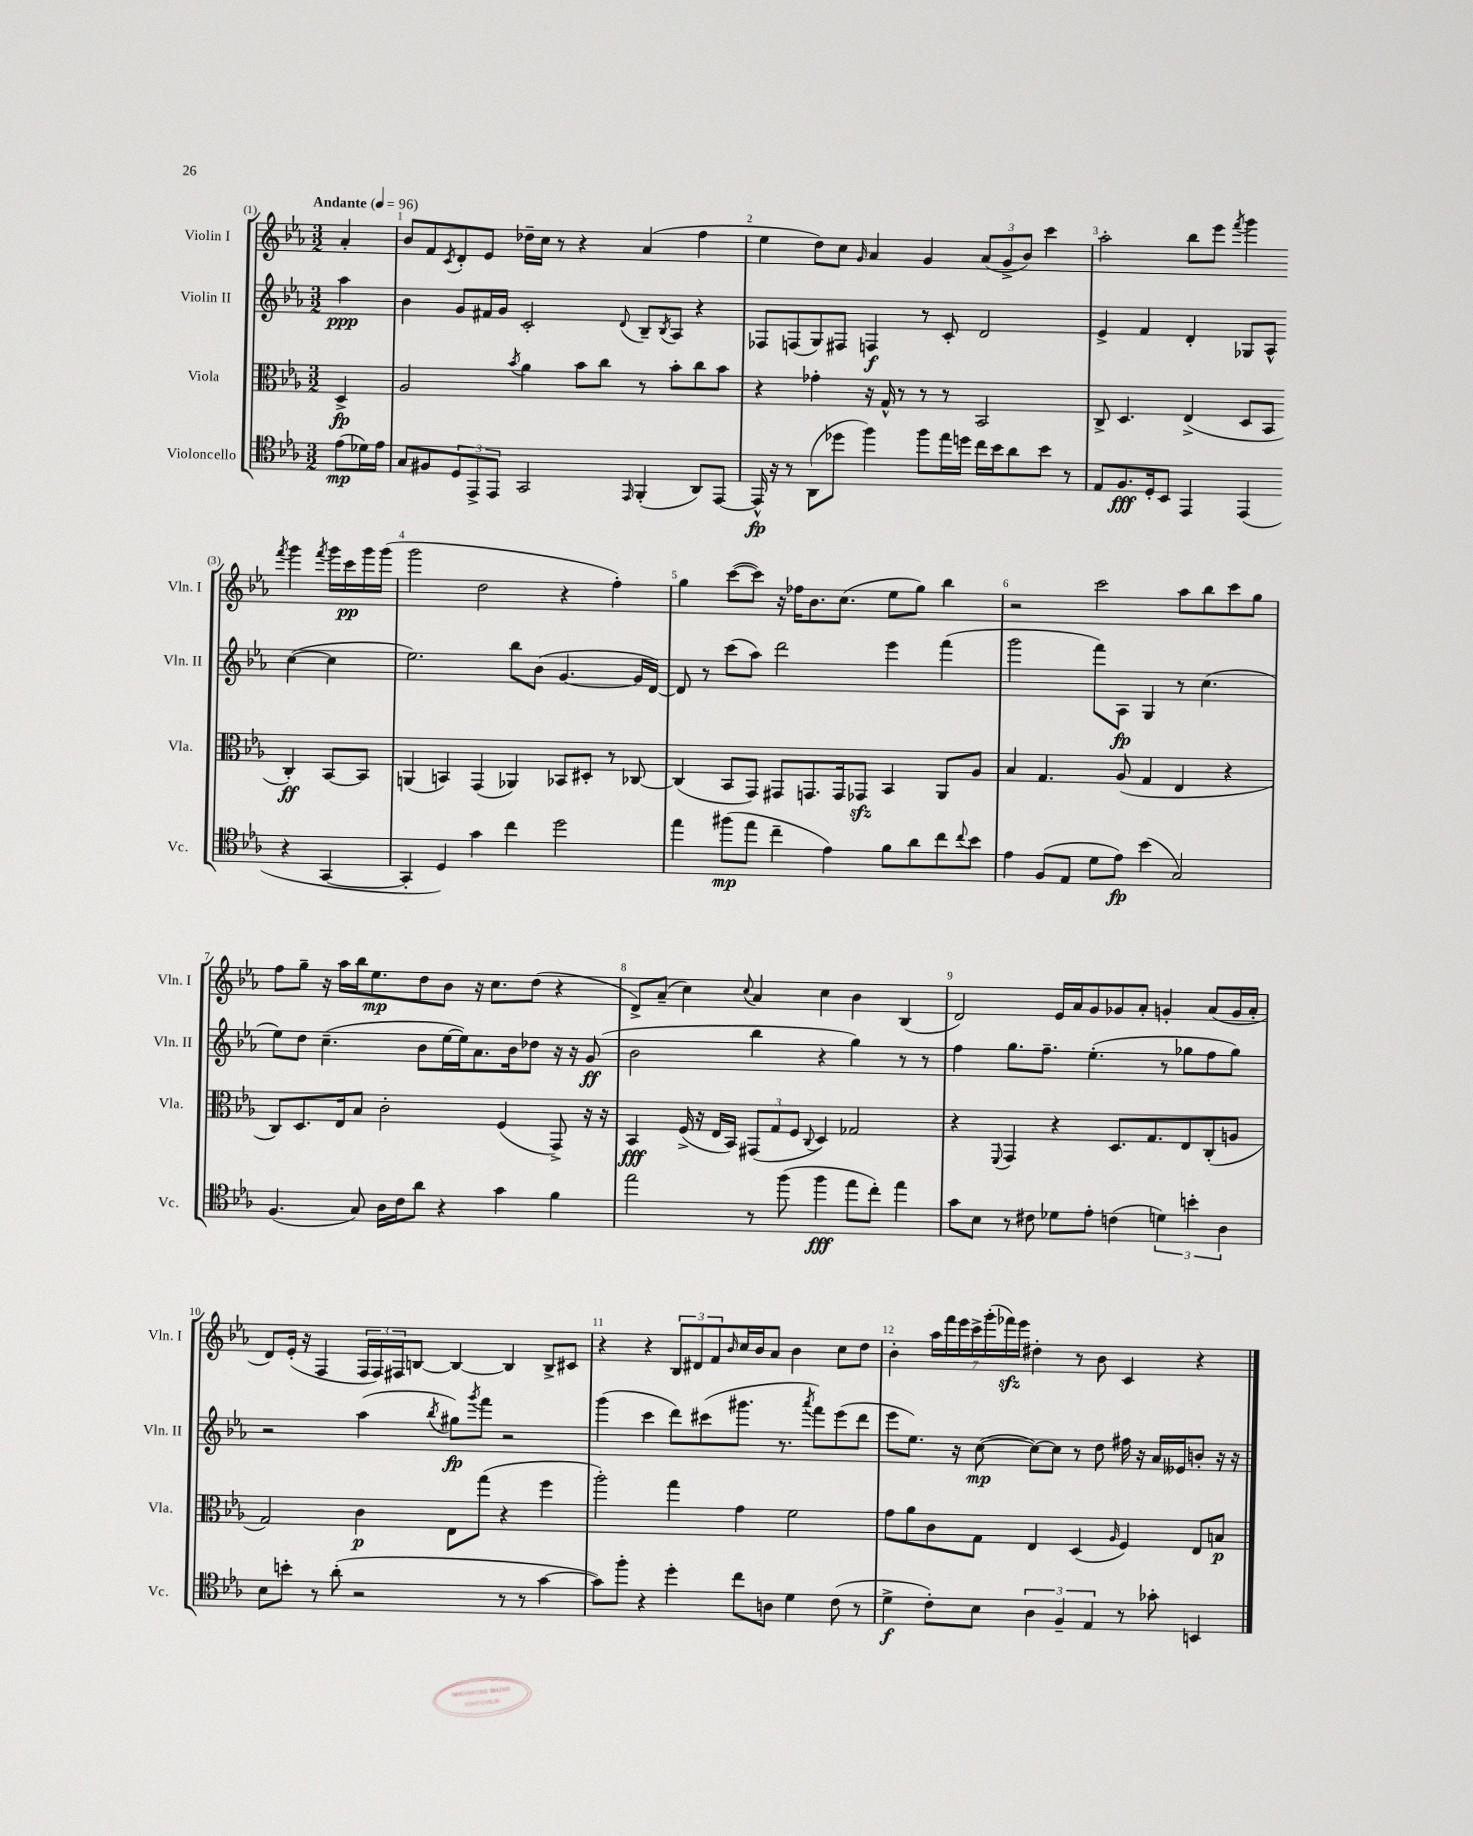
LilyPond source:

<<
\new StaffGroup <<
\new Staff = "s0" \with { instrumentName = "Violin I" shortInstrumentName = "Vln. I" } {
    \clef treble \key ees \major \numericTimeSignature \time 3/2 \partial 4 \tempo "Andante" 4 = 96
    aes'4-. |
    bes'8 f'8 \acciaccatura { c'8 } d'8-. ees'8 des''16-- c''16 r8 r4 aes'4( f''4 |
    ees''4 d''8) c''8 \grace { g'16 } aes'4 g'4 \tuplet 3/2 { aes'8( g'8-> bes'8) } c'''4 |
    aes''2-. bes''8 ees'''8 \acciaccatura { f'''8 } g'''4 \acciaccatura { f'''8 } g'''4 \acciaccatura { f'''8 } g'''16 c'''16\pp g'''16 g'''16( |
    g'''2 d''2 r4 f''4-.) |
    g''4 c'''8~( c'''8) r16 fes''16 bes'8. c''8.( ees''8 g''8) bes''4 |
    r2 c'''2 aes''8 bes''8 c'''8 g''8 |
    f''8 g''8-- r16 aes''16 bes''16 ees''8.\mp d''8 bes'8 r16 c''8. d''8( r4 |
    d'8->) aes'8--( c''4) \appoggiatura { c''8 } aes'4 c''4 bes'4 bes4( |
    d'2) ees'16 aes'16 g'8 ges'8 aes'8-. g'4-. aes'8( g'16 aes'16-. |
    d'8) ees'16-.( r16 f4 \tuplet 3/2 { f16 f16) fis16 } b8~ b4~ b4 b8-> cis'8 |
    r4 r4 \tuplet 3/2 { bes8 dis'8 f'8 } \grace { bes'16 } c''16 bes'16 aes'8 bes'4 c''8 d''8 |
    bes'4-. \tuplet 7/4 { aes''16 f'''16 ees'''16 c'''16-> g'''16-.( fes'''16\sfz) ees'''16 } dis''4-. r8 bes'8 c'4 r4 \bar "|." |
}
\new Staff = "s1" \with { instrumentName = "Violin II" shortInstrumentName = "Vln. II" } {
    \clef treble \key ees \major \numericTimeSignature \time 3/2 \partial 4
    aes''4\ppp |
    bes'4 g'8 fis'16 g'16 c'2-. \appoggiatura { d'8 } bes8-- \acciaccatura { bes8 } aes8 r4 |
    fes8 f8( g8) fis8 f4\f r8 c'8-. d'2 |
    ees'4-> f'4 d'4-. ges8 aes8-^ c''4~( c''4 |
    ees''2.) bes''8 bes'8( g'4.~ g'16 d'16~) |
    d'8 r8 c'''8( aes''8) d'''2 ees'''4 f'''4( |
    g'''2 f'''8) aes8\fp g4 r8 c''4.( |
    ees''8) d''8 c''4.--( bes'8 ees''16~ ees''16) aes'8. bes'16 des''8 r16 r16 g'8\ff( |
    bes'2 bes''4 r4 g''4) r8 r8 |
    f''4 g''8. f''8.-- ees''4.-.( r8 ges''8 f''8 ges''8) |
    r2 aes''4( \acciaccatura { bes''8 } gis''8\fp) \acciaccatura { g'''8 } f'''8 r2 |
    g'''4( c'''4 d'''8) cis'''8( gis'''8. r8. \acciaccatura { aes'''8 } f'''8) ees'''8( d'''8 |
    ees'''8 ees''8.) r16 c''8~\mp( c''8~) c''8 r8 d''8 fis''16 r16 aes'16 eeses'16 b'8-. r16 r16 \bar "|." |
}
\new Staff = "s2" \with { instrumentName = "Viola" shortInstrumentName = "Vla." } {
    \clef alto \key ees \major \numericTimeSignature \time 3/2 \partial 4
    d4->\fp |
    aes2 \acciaccatura { bes'8 } aes'4 bes'8 c''8 r8 bes'8-. c''8 bes'8 |
    r4 ges'4-. r16 g16-^ r8 r8 r8 bes,2 |
    c8-> d4. ees4->( d8 bes,8 c4-.\ff) bes,8~ bes,8 |
    a,4( b,4) g,4( aes,4) bes,8 dis8-. r8 ces8~ |
    ces4( bes,8 g,8) gis,8 g,8. g,16 ges,8\sfz bes,4 aes,8 aes8 |
    bes4 g4. aes8( g4 ees4 r4 |
    c8) d8. ees16 bes8 c'2-. f4( g,8->) r16 r16 |
    bes,4\fff f16->( r16 ees16 bes,16) \tuplet 3/2 { gis,8( g8 f8 } \appoggiatura { c8 } d4) ges2 |
    r4 \appoggiatura { f,8 } g,4 r4 d8. g8. ees8 c8-.( a8 |
    g2) c'4\p ees8 g''8( r4 f''4 |
    aes''2-.) g''4 g'4 f'2 |
    g'8 aes'8 c'8 g8 ees4 d4( \grace { aes16 } f4) ees8 b8\p \bar "|." |
}
\new Staff = "s3" \with { instrumentName = "Violoncello" shortInstrumentName = "Vc." } {
    \clef tenor \key ees \major \numericTimeSignature \time 3/2 \partial 4
    ees'8\mp( des'16) ees'16 |
    g8 fis8 \tuplet 3/2 { d8 ees,8-> ees,8 } g,2 \grace { ees,16 } f,4-.( aes,8) ees,8~ |
    ees,16-^\fp r16 r8 aes,8( des''8 f''4) f''8 ees''16 d''16 c''16 bes'16 aes'8 bes'8 r8 |
    ees8 f8.\fff d16-. bes,8 ees,4 ees,4( r4 g,4~ |
    g,4-. d4) g'4 c''4 d''2 |
    ees''4 fis''8\mp( ees''8 c''4-- ees'4) f'8 aes'8 c''8 \appoggiatura { c''8 } bes'8 |
    ees'4 f8( ees8 d'8 ees'8\fp) bes'4( g2) |
    f4.( g8) aes16 c'16 aes'8 r4 g'4 f'4 |
    ees''2 r8 f''8( f''4\fff ees''8 c''8-.) ees''4 |
    g'8 bes8 r8 cis'8 des'8 ees'8-. c'4( \tuplet 3/2 { d'4) b'4-. aes4 } |
    bes8 b'8-. r8 aes'8-.( r2 r8 r8 g'4~ |
    g'8) f''8-. r4 d''4-. c''8 a8 d'4 c'8( r8 |
    d'4->\f c'8-.) bes8 \tuplet 3/2 { aes4 f4-- ees4 } r8 ges'8-. b,4 \bar "|." |
}
>>
>>
\layout { \context { \Score \override BarNumber.break-visibility = ##(#f #t #t) barNumberVisibility = #all-bar-numbers-visible } }
